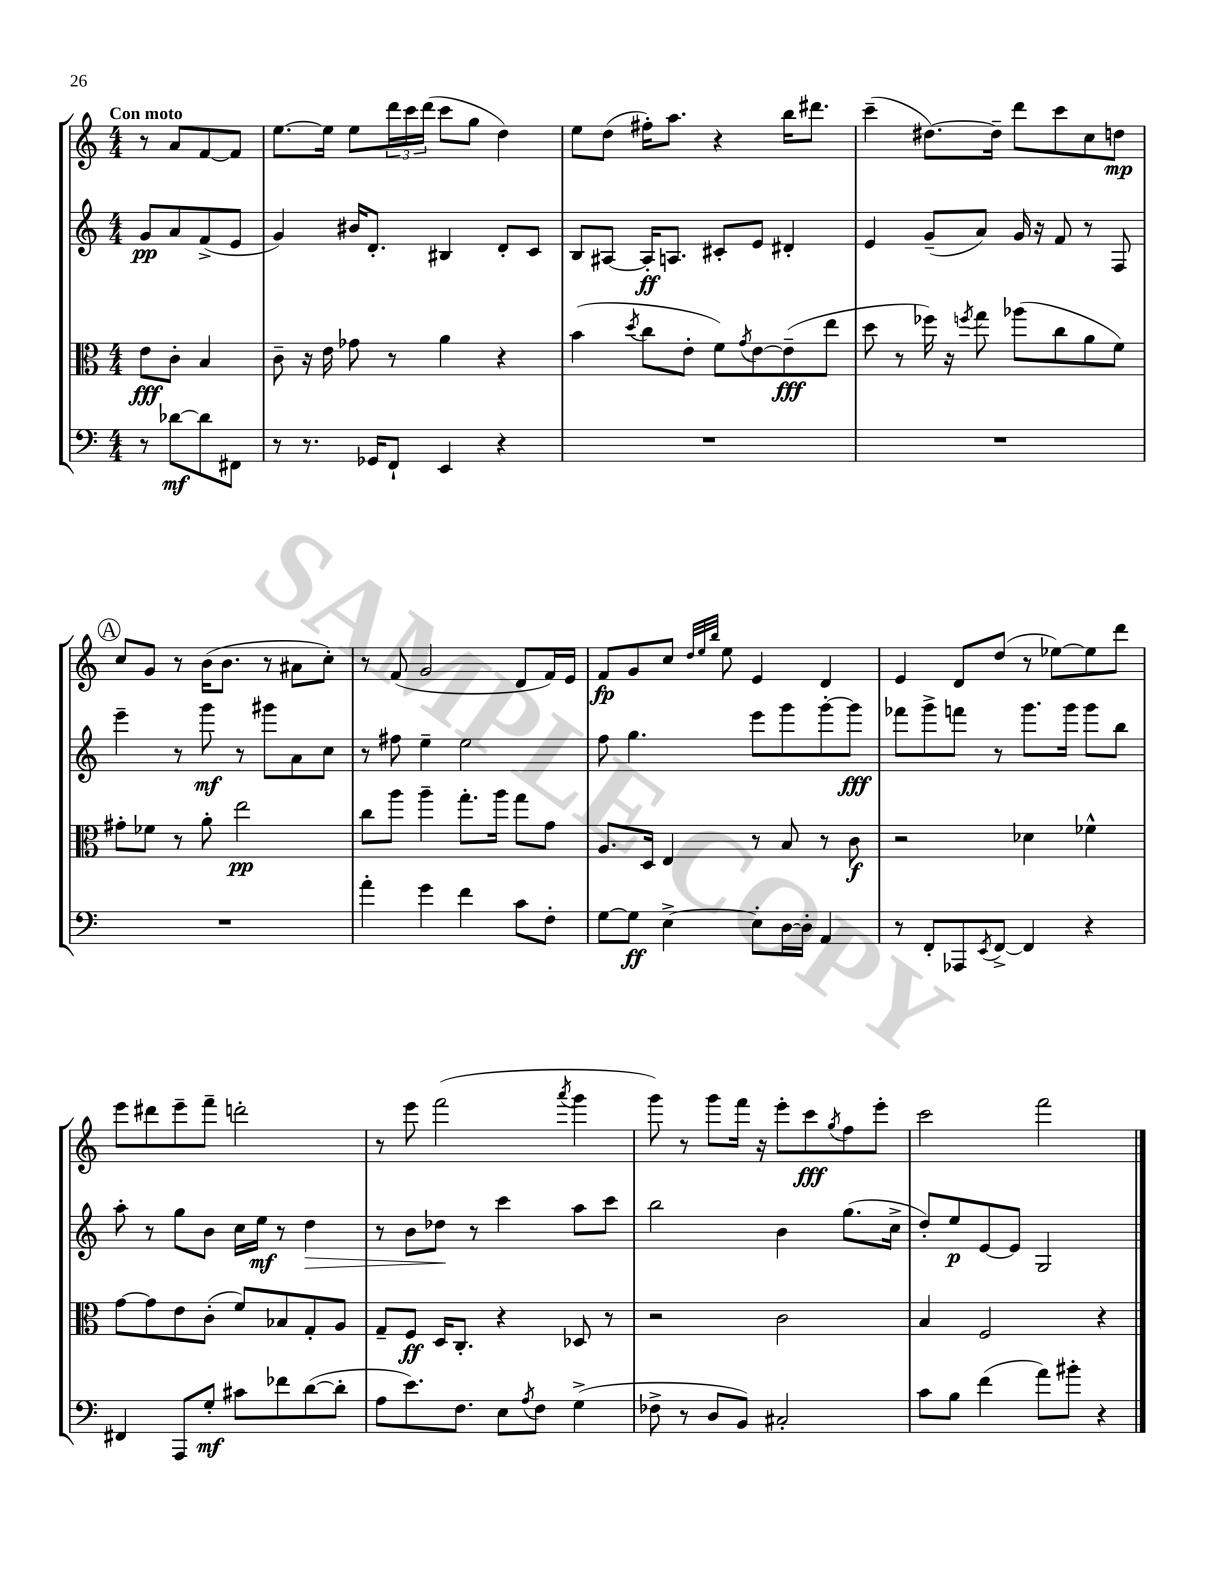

**kern	**dynam	**kern	**dynam	**kern	**dynam	**kern	**dynam
*part4	*part4	*part3	*part3	*part2	*part2	*part1	*part1
*staff4	*staff4	*staff3	*staff3	*staff2	*staff2	*staff1	*staff1
*clefF4	*	*clefC3	*	*clefG2	*	*clefG2	*
*k[]	*	*k[]	*	*k[]	*	*k[]	*
*M4/4	*	*M4/4	*	*M4/4	*	*M4/4	*
=	=	=	=	=	=	=	=
!	!	!	!	!	!	!LO:TX:a:B:t=Con moto	!
8r	.	8e\L	fff	8g/L	pp	8r	.
[8d-X\L	mf	8c'\J	.	8a/	.	8a/L	.
8d-\]	.	4B/	.	(8f^/	.	[8f/	.
8FF#X\J	.	.	.	8e/J	.	8f/J]	.
=1	=1	=1	=1	=1	=1	=1	=1
8r	.	8c~\	.	4g/)	.	[8.ee\L	.
8.r	.	16r	.	.	.	.	.
.	.	16e\	.	.	.	16ee\Jk]	.
.	.	8g-X\	.	16b#X/KL	.	8ee\L	.
16GG-X/KL	.	.	.	8.d'/J	.	.	.
8FF`/J	.	8r	.	.	.	24ddd\L	.
.	.	.	.	.	.	24ccc\	.
.	.	.	.	.	.	(24ddd\JJ	.
4EE/	.	4a\	.	4B#X/	.	8ccc\L	.
.	.	.	.	.	.	8gg\J	.
4r	.	4r	.	8d'/L	.	4dd\)	.
.	.	.	.	8c/J	.	.	.
=2	=2	=2	=2	=2	=2	=2	=2
1r	.	(4b\	.	8B/L	.	8ee\L	.
.	.	.	.	[8A#X/J	.	(8dd\J	.
.	.	8qdd/	.	.	.	.	.
.	.	8cc\L	.	16A#'/KL]	ff	16ff#X'\KL)	.
.	.	.	.	8.An/J	.	8.aa\J	.
.	.	8e'\J	.	.	.	.	.
.	.	8f\L)	.	8c#X'/L	.	4r	.
.	.	8qg/	.	.	.	.	.
.	.	[8e\	.	8e/J	.	.	.
.	.	(8e~\]	fff	4d#X'/	.	16bb\KL	.
.	.	.	.	.	.	8.ddd#X\J	.
.	.	8ee\J	.	.	.	.	.
=3	=3	=3	=3	=3	=3	=3	=3
1r	.	8dd\	.	4e/	.	(4ccc~\	.
.	.	8r	.	.	.	.	.
.	.	16ff-X\)	.	(8g~/L	.	[8.dd#X\L)	.
.	.	16r	.	.	.	.	.
.	.	8qffn/	.	.	.	.	.
.	.	8gg\	.	8a/J)	.	.	.
.	.	.	.	.	.	16dd#~\Jk]	.
.	.	(8aa-X\L	.	16g/	.	8ddd\L	.
.	.	.	.	16r	.	.	.
.	.	8cc\	.	8f/	.	8ccc\	.
.	.	8a\	.	8r	.	8cc\	.
.	.	8f\J)	.	8F/	.	8ddn\J	mp
!!LO:LB:g=z
!!LO:REH:place=s1:t=A
=4	=4	=4	=4	=4	=4	=4	=4
1r	.	8g#X'\L	.	4eee~\	.	8cc/L	.
.	.	8f-X\J	.	.	.	8g/J	.
.	.	8r	.	8r	.	8r	.
.	.	8a'\	.	8ggg\	mf	(16b\KL	.
.	.	.	.	.	.	8.b\J	.
.	.	2ee\	pp	8r	.	.	.
.	.	.	.	8ggg#X\L	.	8r	.
.	.	.	.	8a\	.	8a#X\L	.
.	.	.	.	8cc\J	.	8cc'\J)	.
=5	=5	=5	=5	=5	=5	=5	=5
4a'\	.	8cc\L	.	8r	.	8r	.
.	.	8aa\J	.	8ff#X\	.	(8f/	.
4g\	.	4aa~\	.	4ee~\	.	2g/	.
4f\	.	8.gg'\L	.	2ee\	.	.	.
.	.	16aa\Jk	.	.	.	.	.
8c\L	.	8gg\L	.	.	.	8d/L	.
8F'\J	.	8g\J	.	.	.	16f/L)	.
.	.	.	.	.	.	16e/JJ	.
=6	=6	=6	=6	=6	=6	=6	=6
[8G\L	.	8.A/L	.	8ff\	.	8f/L	fp
8G\J]	ff	.	.	4.gg\	.	8g/	.
.	.	16D/Jk	.	.	.	.	.
[4E^\	.	4E/	.	.	.	8cc/J	.
.	.	.	.	.	.	32qqdd/LLL	.
.	.	.	.	.	.	32qqee/	.
.	.	.	.	.	.	32qqbb/JJJ	.
.	.	.	.	.	.	8ee\	.
8E'\L]	.	8r	.	8eee\L	.	4e/	.
[16D\L	.	8B/	.	8ggg\	.	.	.
16D'\JJ]	.	.	.	.	.	.	.
4AA/	.	8r	.	[8ggg'\	.	4d/	.
.	.	8c\	f	8ggg\J]	fff	.	.
=7	=7	=7	=7	=7	=7	=7	=7
8r	.	2r	.	8fff-X\L	.	4e/	.
8FF'/L	.	.	.	8ggg^\	.	.	.
8AAA-X/	.	.	.	8fffn\J	.	8d/L	.
8qEE/	.	.	.	.	.	.	.
[8FF^/J	.	.	.	8r	.	(8dd/J	.
4FF/]	.	4d-X\	.	8.ggg\L	.	8r	.
.	.	.	.	.	.	[8ee-X\L)	.
.	.	.	.	16ggg\Jk	.	.	.
4r	.	4f-X^^\	.	8ggg\L	.	8ee-\]	.
.	.	.	.	8bb\J	.	8ddd\J	.
!!LO:LB:g=z
=8	=8	=8	=8	=8	=8	=8	=8
4FF#X/	.	[8g\L	.	8aa'\	.	8eee\L	.
.	.	8g\]	.	8r	.	8ddd#X\	.
8AAA/L	.	8e\	.	8gg\L	.	8eee~\	.
8G'/J	mf	(8c'\J	.	8b\J	.	8fff~\J	.
8c#X\L	.	8f/L)	.	16cc\LL	.	2dddn'\	.
.	.	.	.	16ee\JJ	mf	.	.
8f-X\	.	8B-X/	.	8r	.	.	.
!	!	!	!	!	!LO:HP:b	!	!
([8d\	.	8G'/	.	4dd\	>	.	.
8d'\J]	.	8A/J	.	.	.	.	.
=9	=9	=9	=9	=9	=9	=9	=9
8A\L	.	8G~/L	.	8r	.	8r	.
8.e\)	.	8F/J	ff	8b\L	.	8eee\	.
.	.	16D/KL	.	8dd-X\J	.	(2fff\	.
8.F\J	.	8.C'/J	.	.	.	.	.
.	.	.	.	8r	]	.	.
8E\L	.	4r	.	4ccc\	.	.	.
8qA/	.	.	.	.	.	.	.
8F\J	.	.	.	.	.	.	.
.	.	.	.	.	.	8qaaa/	.
(4G^\	.	8D-X/	.	8aa\L	.	4ggg\	.
.	.	8r	.	8ccc\J	.	.	.
=10	=10	=10	=10	=10	=10	=10	=10
8F-X^\	.	2r	.	2bb\	.	8ggg\)	.
8r	.	.	.	.	.	8r	.
8D/L	.	.	.	.	.	8ggg\L	.
8BB/J)	.	.	.	.	.	16fff\Jk	.
.	.	.	.	.	.	16r	.
2C#X'/	.	2c\	.	4b\	.	8eee'\L	.
.	.	.	.	.	.	8ccc\	fff
.	.	.	.	.	.	8qgg/	.
.	.	.	.	(8.gg\L	.	8ff\	.
.	.	.	.	.	.	8eee'\J	.
.	.	.	.	16cc^\Jk	.	.	.
=11	=11	=11	=11	=11	=11	=11	=11
8c\L	.	4B/	.	8dd'/L)	.	2ccc\	.
8B\J	.	.	.	8ee/	p	.	.
(4f\	.	2F/	.	[8e/	.	.	.
.	.	.	.	8e/J]	.	.	.
8a\L)	.	.	.	2G/	.	2fff\	.
8b#X'\J	.	.	.	.	.	.	.
4r	.	4r	.	.	.	.	.
==	==	==	==	==	==	==	==
*-	*-	*-	*-	*-	*-	*-	*-
